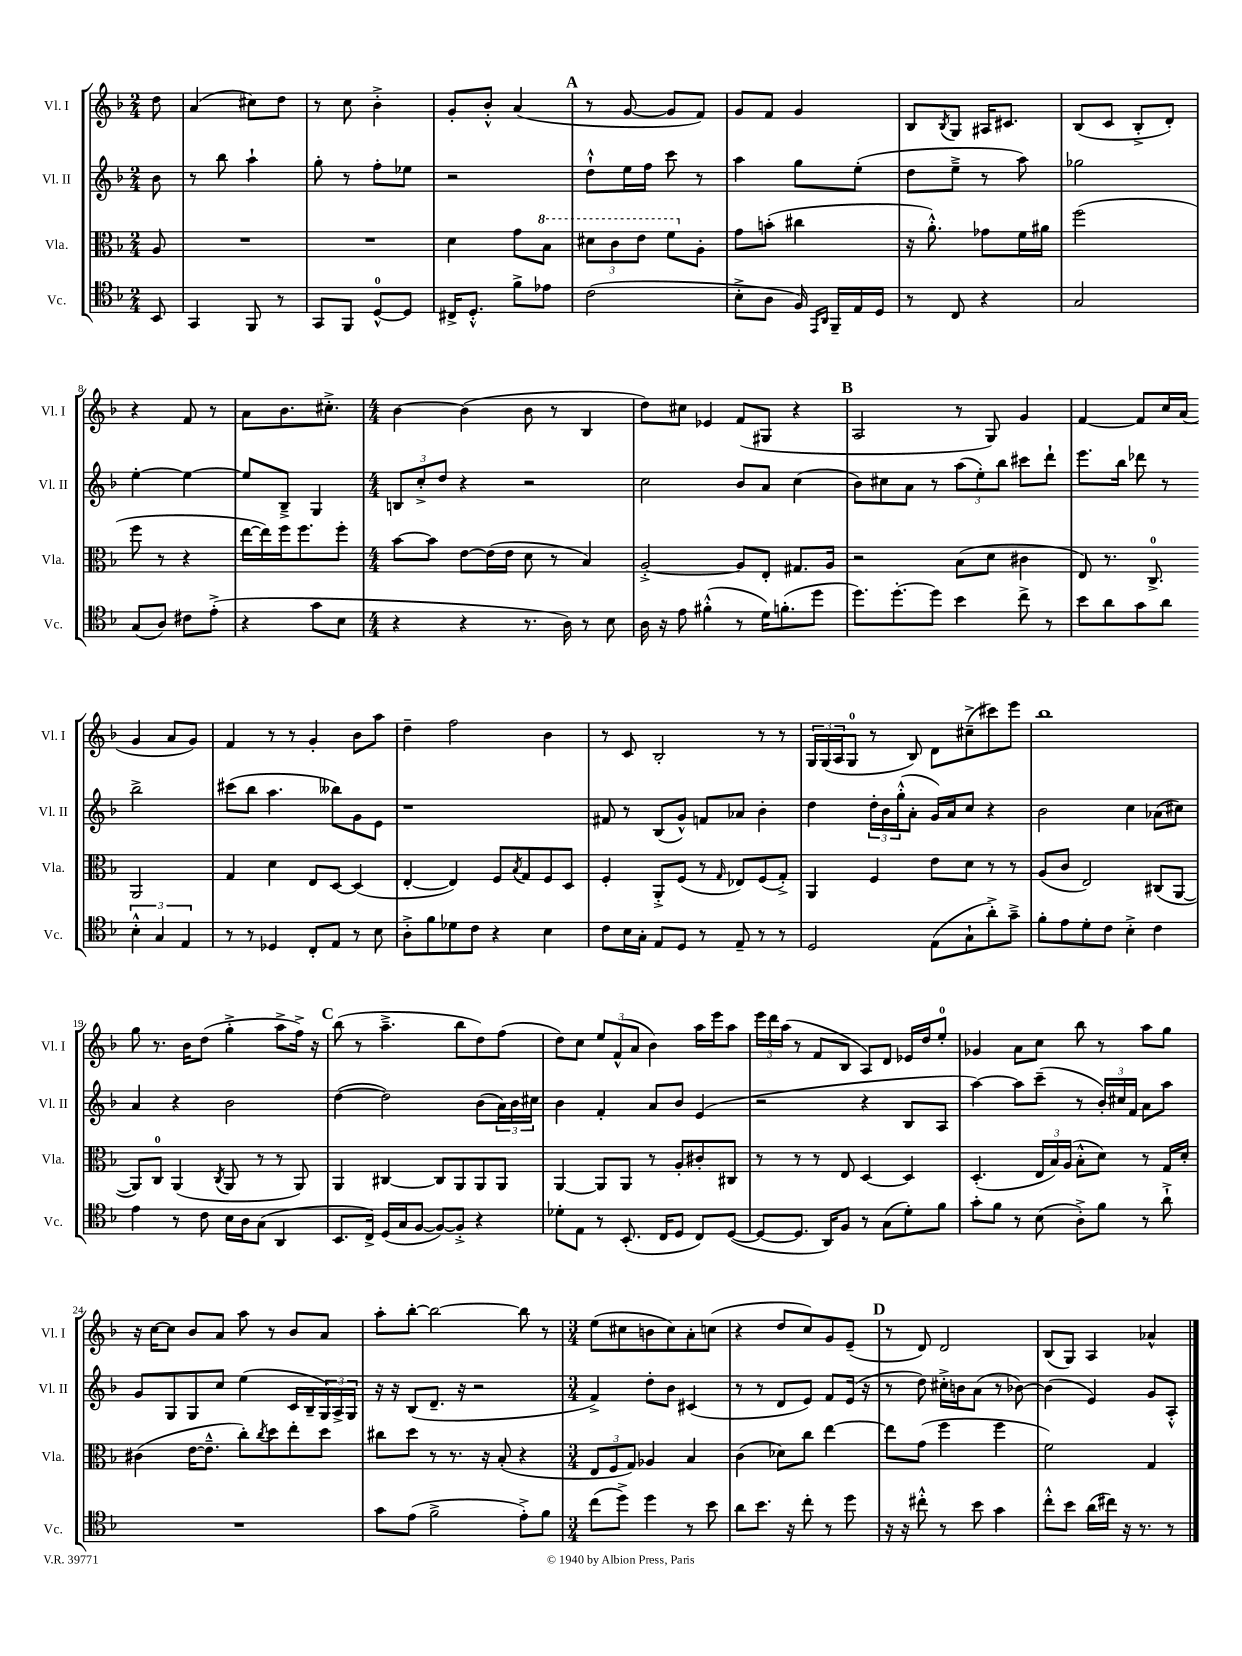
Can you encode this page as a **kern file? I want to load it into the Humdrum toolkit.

**kern	**kern	**kern	**kern
*staff4	*staff3	*staff2	*staff1
*clefC4	*clefC3	*clefG2	*clefG2
*k[b-]	*k[b-]	*k[b-]	*k[b-]
*M2/4	*M2/4	*M2/4	*M2/4
8BB-	8A	8b-	8dd
=	=	=	=
4GG	2r	8r	(4a
.	.	8bb-	.
8FF	.	4aa`	8cc#)
8r	.	.	8dd
=	=	=	=
8GG	2r	8gg'	8r
8FF	.	8r	8cc
[8D^^	.	8ff'	4b-'^
8D]	.	8ee-	.
=	=	=	=
16C#^	4d	2r	8g'
8.D'^^	.	.	.
.	.	.	8b-'^^
8f^	8g	.	(4a
8e-	8b-	.	.
=	=	=	=
(2c	12dd#	8dd`^^	8r
.	12cc	.	.
.	.	16ee	[8g
.	12ee	.	.
.	.	16ff	.
.	8ff	8ccc	8g]
.	8A'	8r	8f)
=	=	=	=
8B-'^	8g	4aa	8g
8A	(8b'	.	8f
16F)	4cc#	8gg	4g
16qqEE	.	.	.
16qqAA	.	.	.
16FF~	.	.	.
16E	.	(8ee'	.
16D	.	.	.
=	=	=	=
8r	16r	8dd	8B-
.	8.a'^^)	.	.
.	.	.	8qB-
8C	.	8ee~^	8G
4r	8g-	8r	16A#
.	.	.	8.c#
.	16f	8aa)	.
.	16a#	.	.
=	=	=	=
2G	(2ff	2gg-	(8B-
.	.	.	8c
.	.	.	8B-'^
.	.	.	8d')
=	=	=	=
(8G	8ff	[4ee'	4r
8A)	8r	.	.
8c#	4r	4ee_	8f
(8e'^	.	.	8r
=	=	=	=
4r	[16ee	8ee]	8a
.	16ee])	.	.
.	16ff	8B-~^	8.b-
.	8.ff	.	.
8g	.	4G	.
.	.	.	8.cc#'^
8B-	8ff'	.	.
=	=	=	=
*M4/4	*M4/4	*M4/4	*M4/4
4r	[8b-	12B	[4b-
.	.	12cc'^	.
.	8b-]	.	.
.	.	12dd	.
4r	[8e	4r	(4b-]
.	(16e]	.	.
.	16e	.	.
8.r	8d	2r	8b-
.	8r	.	8r
16A)	.	.	.
8r	4B-)	.	4B-
8B-	.	.	.
=	=	=	=
16A	[2A'^	2cc	8dd)
16r	.	.	.
8e	.	.	8cc#
(4f#'^^	.	.	4e-
8r	8A]	8b-	(8f
16d)	8E'	8a	8G#
(8.f'	.	.	.
.	8.G#	(4cc	4r
8dd	.	.	.
.	16A	.	.
=	=	=	=
8.dd)	2r	8b-)	2A
.	.	8cc#	.
[8.dd'	.	.	.
.	.	8a	.
8dd]	.	8r	.
4b-	(8B-	(12aa	8r
.	.	12ee')	.
.	8d	.	8G)
.	.	12bb-	.
8cc^	4c#	8ccc#	4g
8r	.	8ddd`	.
=	=	=	=
8b-	8E)	8.eee	[4f
8a	8.r	.	.
.	.	16bb-	.
8g	.	8ddd-	8f]
.	8.C^	.	.
8a	.	8r	16cc
.	.	.	(16a
6B-'^^	2AA	2bb-^	4g
6G	.	.	.
.	.	.	8a
6E	.	.	.
.	.	.	8g)
=	=	=	=
8r	4G	(8ccc#	4f
8r	.	8bb-	.
4D-	4d	4.aa	8r
.	.	.	8r
8C'	8E	.	4g'
8E	[8D	8bb--)	.
8r	(4D]	8g	8b-
8B-	.	8e	8aa
=	=	=	=
8A'^	[4E'	1r	4dd~
8f	.	.	.
8d-	4E])	.	2ff
8c	.	.	.
4r	8F	.	.
.	8qB-	.	.
.	8G	.	.
4B-	8F	.	4b-
.	8D	.	.
=	=	=	=
8c	4F'	8f#	8r
16B-	.	8r	8c
16G'	.	.	.
8E	8AA'^	(8B-	2B-'
8D	(8F	8g^^)	.
8r	8r	8f	.
.	16qqG	.	.
8E~	8E-)	8a-	.
8r	(8F	4b-'	8r
8r	8G'^)	.	8r
=	=	=	=
2D	4AA	4dd	24G
.	.	.	(24G
.	.	.	24A
.	.	.	8G
.	4F	24dd'	8r
.	.	24b-	.
.	.	(24gg'^^	.
.	.	8a'	8B-)
(8E	8e	16g)	8d
.	.	16a	.
8G`	8d	8cc	(8cc#~^
8a'^)	8r	4r	8ccc#)
8g~^	8r	.	8eee
=	=	=	=
8f'	(8A	2b-	1bb-
8e	8c	.	.
8d'	2E)	.	.
8c	.	.	.
4B-'^	.	4cc	.
4c	(8C#	(8a-	.
.	[8AA	8cc#)	.
=	=	=	=
4e	8AA])	4a	8gg
.	8C	.	8.r
8r	(4AA	4r	.
.	.	.	16b-
8c	.	.	(8dd
.	8qC	.	.
16B-	8AA	2b-	4gg'^
16A	.	.	.
(8G	8r	.	.
4AA	8r	.	8aa^
.	8AA)	.	16ff^)
.	.	.	16r
=	=	=	=
8.BB-	4AA	([4dd	(8bb-
.	.	.	8r
16C^)	.	.	.
(16D	[4C#	2dd])	4.aa~^
16G	.	.	.
[8F	.	.	.
8F_)	8C#]	.	.
8F'^]	8AA	.	8bb-
4r	8AA	(8b-	8dd)
.	8AA	24a)	(8ff
.	.	24b-	.
.	.	24cc#	.
=	=	=	=
8d-'	[4AA	4b-	8dd)
8E	.	.	8cc
8r	8AA]	4f'	12ee
.	.	.	(12f^^
(8.BB-'	8AA	.	.
.	.	.	12a
.	8r	8a	4b-)
16C	.	.	.
8D	8A'	8b-	.
8C)	8c#'	(4e	16aa
.	.	.	16eee
([8D	8C#	.	8aa
=	=	=	=
8D_	8r	2r	24eee
.	.	.	24ddd
.	.	.	(24aa
8.D]	8r	.	8r
.	8r	.	8f
16AA)	.	.	.
8F	8E	.	8B-
8r	[4D	4r	8A)
(8G	.	.	8d
8d')	4D]	8B-	16e-
.	.	.	16dd
8f	.	8A	8ee'
=	=	=	=
8g'	(4.D'	[4aa)	4g-
8f	.	.	.
8r	.	8aa]	8a
(8B-	24E	(8ccc~	8cc
.	24B-)	.	.
.	(24A	.	.
8A'^)	8B-'^^	8r	8bb-
8f	8d)	24b-')	8r
.	.	24cc#	.
.	.	24f	.
8r	8r	8a	8aa
8a`^	16G	8aa	8gg
.	16d'	.	.
=	=	=	=
1r	(4c#	8g	16r
.	.	.	[16cc
.	.	8G	8cc]
.	[16e	8G	8b-
.	8.e~^^]	.	.
.	.	8cc	8a
.	8cc')	(4ee	8aa
.	8qcc	.	.
.	8dd	.	8r
.	8ee'	16c	8b-
.	.	16B-~	.
.	8dd	24G)	8a
.	.	24A^	.
.	.	24G	.
=	=	=	=
8g	8cc#	16r	8aa'
.	.	16r	.
(8e	8dd	(8B-	[8bb-'
2f^	8r	8.d~	2bb-_
.	8.r	.	.
.	.	16r	.
.	.	2r	.
.	16r	.	.
.	(8B-'	.	.
8e'^)	4r	.	8bb-]
8f	.	.	8r
=	=	=	=
*M3/4	*M3/4	*M3/4	*M3/4
(8cc	12E	4f^)	(8ee
.	12F	.	.
8dd^)	.	.	8cc#
.	12G)	.	.
4dd	4A-	8dd'	8b
.	.	8b-	8cc#)
8r	4B-	(4c#	8a'
8b-	.	.	(8cc
=	=	=	=
8a	(4c	8r	4r
8.b-	.	8r	.
.	8d-)	8d	8dd
16r	.	.	.
8cc'	8cc	8e)	8cc)
8r	[4ee	8f	8g
8dd	.	(16e	(8e~
.	.	16r	.
=	=	=	=
16r	8ee]	8r	8r
16r	.	.	.
8cc#'^^	(8g	8dd)	8d)
8r	4ff	16cc#'^	2d
.	.	16b	.
8b-	.	(8a	.
4g	4ff	8r	.
.	.	[8b-)	.
=	=	=	=
8cc'^^	2f)	(4b-]	(8B-
8b-	.	.	8G)
(16a	.	4e)	4A
16cc#)	.	.	.
16r	.	.	.
8.r	.	.	.
.	4G	8g	4a-^^
8r	.	8A'^^	.
==	==	==	==
*-	*-	*-	*-
